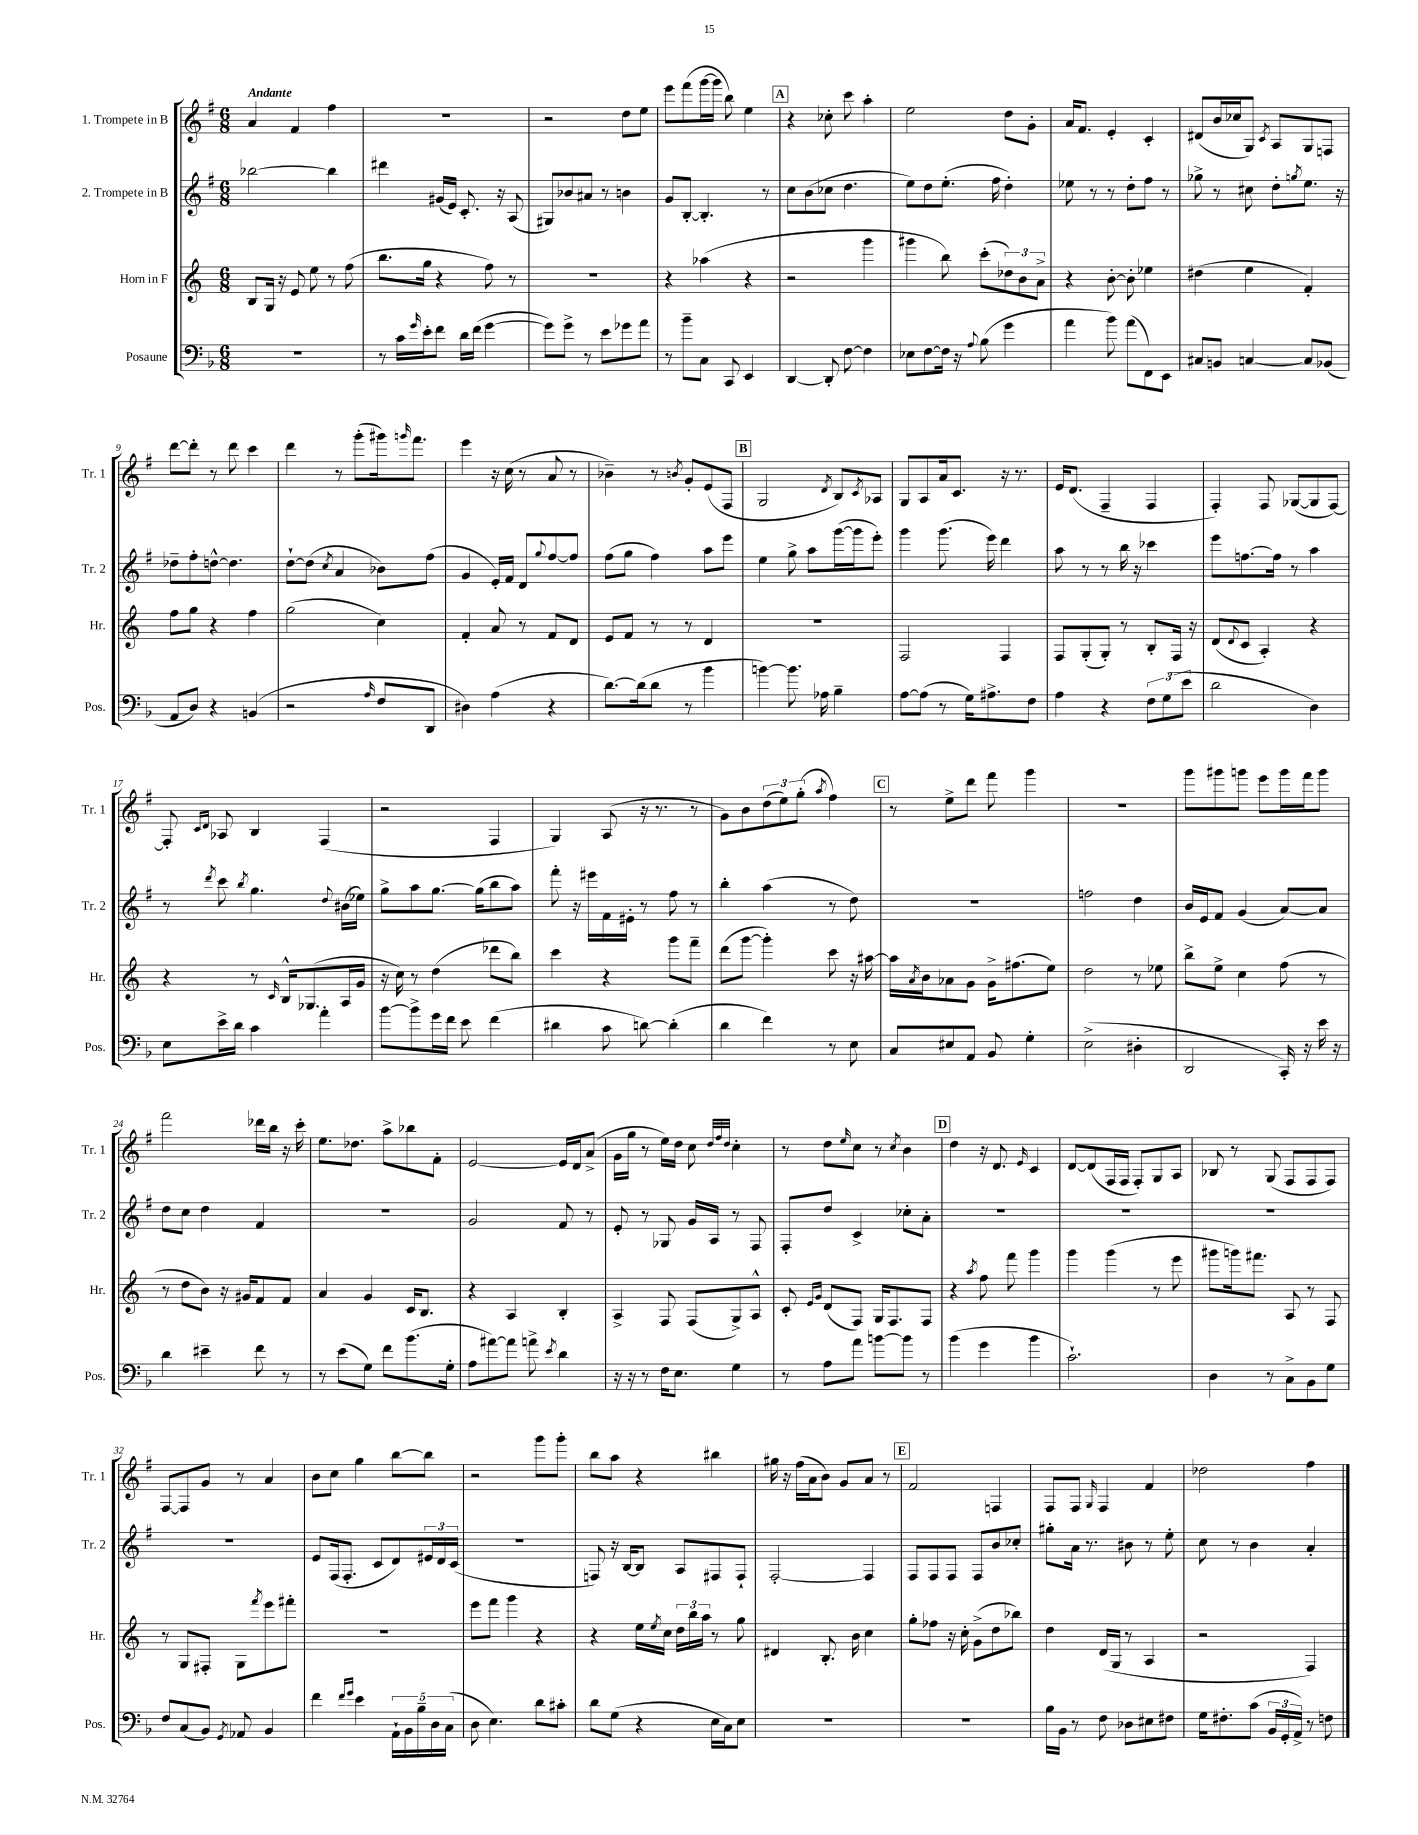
<<
\new StaffGroup <<
\new Staff = "s0" \with { instrumentName = "1. Trompete in B" shortInstrumentName = "Tr. 1" } {
    \clef treble \key g \major \numericTimeSignature \time 6/8 \tempo "Andante"
    a'4 fis'4 fis''4 |
    R2. |
    r2 d''8 e''8 |
    e'''8 fis'''8( g'''16~ g'''16 b''8) e''4 |
    \mark \markup { \box "A" } r4 ces''8-. c'''8 a''4-. |
    e''2 d''8 g'8-. |
    a'16 fis'8. e'4-. c'4-. |
    dis'8( b'16 ces''16 g8) \acciaccatura { c'8 } a8 g8 f8 |
    d'''8~ d'''8-. r8 d'''8 c'''4 |
    d'''4 r8 g'''8-.( gis'''16) \grace { g'''16 } fis'''8. |
    e'''4 r16 c''16( r8 a'8 r8 |
    bes'4--) r8 \acciaccatura { b'8 } g'8-. e'8( fis8 |
    \mark \markup { \box "B" } g2 \acciaccatura { d'8 } b8) \acciaccatura { c'8 } aes8 |
    g8 a8 a'16 c'8. r16 r8. |
    e'16 d'8.( fis4-- fis4 |
    fis4-.) fis8 ges8~( ges8 fis8~) |
    fis8-. \grace { c'16 d'16 } aes8 b4 fis4( |
    r2 fis4 |
    g4) a8( r16 r8. r8 |
    g'8) b'8 \tuplet 3/2 { d''8( e''8) g''8-.( } \acciaccatura { a''8 } fis''4) |
    \mark \markup { \box "C" } r8 e''8-> d'''8 fis'''8 g'''4 |
    R2. |
    g'''8 gis'''8 g'''8 e'''8 g'''16 fis'''16 g'''8 |
    fis'''2 des'''16 b''16 r16 c'''16-. |
    e''8. des''8. a''8-> bes''8 fis'8-. |
    e'2~ e'16 d'16 a'8->( |
    g'16 g''16 r8 e''16) d''16 c''8 \grace { d''32 fis''32 d''32 } c''4-. |
    r8 d''8 \grace { e''16 } c''8 r8 \acciaccatura { c''8 } b'4 |
    \mark \markup { \box "D" } d''4 r16 d'8. \grace { e'16 } c'4 |
    d'8~ d'8( fis16 fis16 fis8-.) g8 a8 |
    bes8 r8 g8( fis8 fis8 fis8) |
    fis8~ fis8 g'8 r8 a'4 |
    b'8 c''8 g''4 b''8~ b''8 |
    r2 g'''8 g'''8-. |
    b''8 a''8 r4 bis''4 |
    gis''16 r16 fis''16( a'16 b'8) g'8 a'8 r8 |
    \mark \markup { \box "E" } fis'2 f4 |
    fis8 fis8 \grace { g16 } fis4 fis'4 |
    des''2 fis''4 \bar "|." |
}
\new Staff = "s1" \with { instrumentName = "2. Trompete in B" shortInstrumentName = "Tr. 2" } {
    \clef treble \key g \major \numericTimeSignature \time 6/8
    bes''2~ bes''4 |
    dis'''4 gis'16( e'16) c'8.-. r16 a8( |
    gis8) bes'8 ais'8 r8 b'4 |
    g'8 b8~-. b4.-. r8 |
    \mark \markup { \box "A" } c''8 b'8( ces''8 d''4. |
    e''8) d''8 e''8.-.( fis''16 d''4-.) |
    ees''8 r8 r8 d''8-. fis''8 r8 |
    ges''8-> r8 cis''8 d''8-. \acciaccatura { g''8 } e''8. r16 |
    des''8-- fis''8-. d''8~-^ d''4. |
    d''8~-! d''8( \acciaccatura { c''8 } a'4 bes'8) fis''8( |
    g'4 e'16-.) fis'16 d'8 \appoggiatura { g''8 } fis''8~ fis''8 |
    fis''8( g''8 fis''4) a''8 e'''8 |
    \mark \markup { \box "B" } e''4 g''8-> a''8 g'''16~( g'''16 e'''8-.) |
    g'''4 g'''8.( e'''16) d'''4 |
    a''8 r8 r8 b''16 r16 ces'''4 |
    e'''8 f''8.~ f''16 r8 a''4 |
    r8 \acciaccatura { d'''8 } c'''8 \acciaccatura { b''8 } g''4. \appoggiatura { d''8 } bis'16( ees''16) |
    g''8-> a''8 g''8.~ g''16( b''8 a''8) |
    fis'''8-. r16 eis'''16 fis'16 eis'16-. r8 fis''8 r8 |
    b''4-. a''4( r8 d''8) |
    \mark \markup { \box "C" } R2. |
    f''2 d''4 |
    b'16 e'16 fis'8 g'4( a'8~) a'8 |
    d''8 c''8 d''4 fis'4 |
    R2. |
    g'2 fis'8 r8 |
    e'8-. r8 ges8 g'16 a16 r8 fis8 |
    fis8-. d''8 c'4-> ces''8-. a'8-. |
    \mark \markup { \box "D" } R2. |
    R2. |
    R2. |
    R2. |
    e'8 fis16( fis8.-. c'8 d'8) \tuplet 3/2 { eis'16 d'16 c'16( } |
    R2. |
    f8) r16 b16~ b8 a8 fis8 fis8-! |
    fis2~-. fis4 |
    \mark \markup { \box "E" } fis8 fis8 fis8 fis8 b'8 ces''8-. |
    gis''8-. a'16 r8. bis'8 r8 e''8-. |
    c''8 r8 b'4 a'4-. \bar "|." |
}
\new Staff = "s2" \with { instrumentName = "Horn in F" shortInstrumentName = "Hr." } {
    \clef treble \key c \major \numericTimeSignature \time 6/8
    b8 g16 r16 e'8 e''8 r8 f''8( |
    b''8. g''16 r4 f''8) r8 |
    R2. |
    r4 aes''4( r4 |
    \mark \markup { \box "A" } r2 g'''4 |
    gis'''4 b''8) c'''8-.( \tuplet 3/2 { des''8) b'8 a'8-> } |
    r4 b'8~-. b'8-. ees''4 |
    dis''4( e''4 f'4-.) |
    f''8 g''8 r4 f''4 |
    g''2( c''4) |
    f'4-. a'8 r8 f'8 d'8 |
    e'8 f'8 r8 r8 d'4 |
    \mark \markup { \box "B" } R2. |
    f2 f4 |
    f8 g8-.( g8-.) r8 b8-. f16 r16 |
    d'8( \appoggiatura { d'8 } c'8 a4-.) r4 |
    r4 r8 \grace { c'16 } b16-^ ges8.( a16 g'16 |
    r16 c''16) r8 d''4( des'''8 b''8) |
    c'''4 r4 g'''8 f'''8-- |
    d'''8( g'''8~ g'''4-.) c'''8 r16 ais''16~ |
    \mark \markup { \box "C" } ais''16 \acciaccatura { a'8 } b'16 aes'8 g'8 g'16-> fis''8.( e''8) |
    d''2 r8 ees''8 |
    b''8-> e''8-> c''4 f''8( r8 |
    r8 d''8 b'8) r16 gis'16 f'8 f'8 |
    a'4 g'4 c'16 b8. |
    r4 a4 b4-. |
    a4-> f8 f8( g8->) a8-^ |
    c'8-. \grace { e'16 g'16 } d'8( f8) g16 f8. f8 |
    \mark \markup { \box "D" } r4 \acciaccatura { a''8 } f''8 f'''8 g'''4 |
    g'''4 g'''4( r8 e'''8 |
    gis'''8 g'''16) fis'''8. a8 r8 f8 |
    r8 g8 fis8-. g8 \acciaccatura { f'''8 } e'''8 fis'''8-. |
    R2. |
    e'''8 f'''8 g'''4 r4 |
    r4 e''16 \acciaccatura { e''8 } c''16 \tuplet 3/2 { d''16 b''16 a''16 } r8 g''8 |
    dis'4 b8.-. b'16 c''4 |
    \mark \markup { \box "E" } g''8-. fes''8 r16 c''16-. g'8->( d''8 bes''8) |
    d''4 d'16( g16 r8 a4 |
    r2 f4) \bar "|." |
}
\new Staff = "s3" \with { instrumentName = "Posaune" shortInstrumentName = "Pos." } {
    \clef bass \key f \major \numericTimeSignature \time 6/8
    R2. |
    r8 c'16 \grace { g'16 } e'16-. f'8 d'16 f'16( g'4~ |
    g'8) g'8-> r8 e'8 ges'8 a'8 |
    r8 bes'8-- c8 c,8 e,4 |
    \mark \markup { \box "A" } d,4~ d,8-. f8~ f4 |
    ees8 f8~ f16 r16 \appoggiatura { a8 } bes8( g'4 |
    a'4 bes'8) a'8( f,8) e,8 |
    cis8 b,8 c4~ c8 bes,8( |
    a,8 d8) r4 b,4( |
    r2 \grace { a16 } f8 d,8 |
    dis4) a4( r4 |
    d'8.~) d'16( d'8 r8 bes'4 |
    \mark \markup { \box "B" } b'4~) b'8. aes16 bes4-- |
    a8~ a8( r8 g16) ais8.-> f8 |
    a4 r4 \tuplet 3/2 { f8 g8( e'8 } |
    d'2 d4) |
    e8 e'16-> d'16 c'4 a'4-. |
    bes'8~ bes'8-> g'16 f'16 e'8 f'4( |
    dis'4 c'8 d'8~) d'4-.( |
    d'4 f'4) r8 e8 |
    \mark \markup { \box "C" } c8 eis8 a,8 bes,8 g4-. |
    e2->( dis4-. |
    d,2 c,16-.) r16 e'16 r16 |
    d'4 eis'4-- f'8 r8 |
    r8 e'8( g8) f'8 bes'8.( g16-. |
    a8 ais'8~) ais'8 a'8-> \acciaccatura { e'8 } d'4 |
    r16 r16 r8 f16 e8. g4 |
    r8 a8 a'8 b'8~ b'8 r8 |
    \mark \markup { \box "D" } bes'4( g'4 bes'4 |
    c'2.-!) |
    d4 r8 c8-> bes,8 g8 |
    f8 c8( bes,8) \acciaccatura { g,8 } aes,8 bes,4 |
    f'4 \grace { f'16 g'16 } e'4 \tuplet 5/4 { a,16-! bes,16 bes16-- d16 c16( } |
    d8 e4.) d'8 cis'8-. |
    d'8 g8( r4 e16 c16) e8 |
    R2. |
    \mark \markup { \box "E" } R2. |
    bes16 bes,16 r8 f8 des8 eis8 fis8 |
    g16 fis8.-. c'8( \tuplet 3/2 { bes,16 g,16-. a,16->) } r8 f8 \bar "|." |
}
>>
>>
